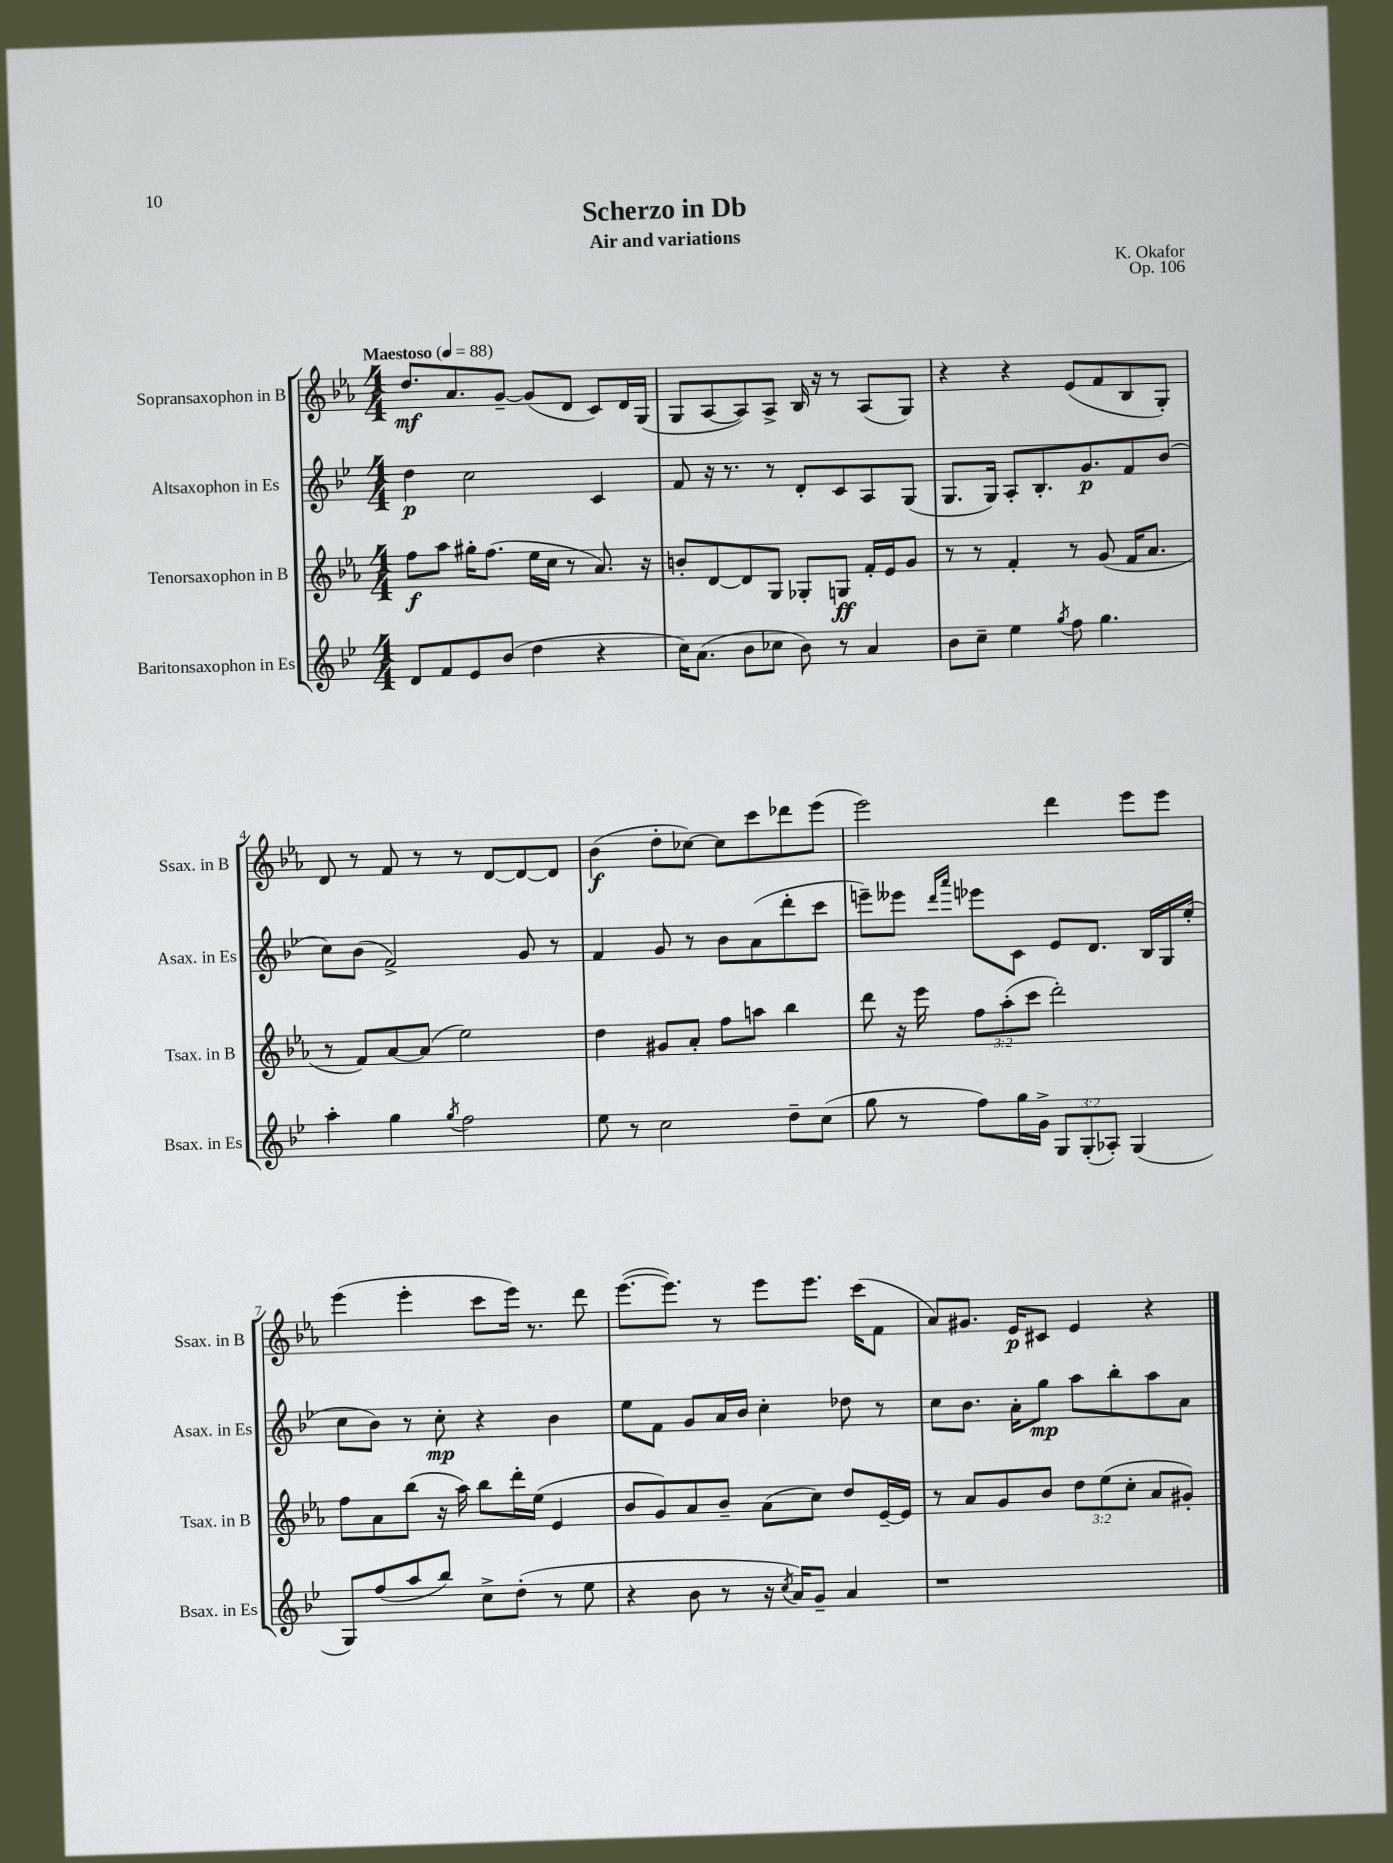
\header { title = "Scherzo in Db" composer = "K. Okafor" subtitle = "Air and variations" opus = "Op. 106" }
<<
\new StaffGroup <<
\new Staff = "s0" \with { instrumentName = "Sopransaxophon in B" shortInstrumentName = "Ssax. in B" } {
    \clef treble \key ees \major \numericTimeSignature \time 4/4 \tempo "Maestoso" 4 = 88
    d''8.\mf aes'8. g'8~-- g'8( d'8 c'8) d'16 g16( |
    g8 aes8~ aes8) aes8-> bes16 r16 r8 aes8( g8) |
    r4 r4 ees'8( f'8 bes8 g8-.) |
    d'8 r8 f'8 r8 r8 d'8~ d'8~ d'8 |
    bes'4\f( d''8-. ces''8~) ces''8 c'''8 des'''8 ees'''8( |
    ees'''2) d'''4 ees'''8 ees'''8 |
    ees'''4( ees'''4-. c'''8 ees'''16) r8. d'''8 |
    ees'''8.~( ees'''8.) r8 ees'''8 ees'''8. c'''16( f'8 |
    aes'8) gis'8. ees'16\p cis'8 ees'4 r4 \bar "|." |
}
\new Staff = "s1" \with { instrumentName = "Altsaxophon in Es" shortInstrumentName = "Asax. in Es" } {
    \clef treble \key bes \major \numericTimeSignature \time 4/4
    d''4\p c''2 c'4 |
    f'8 r16 r8. r8 d'8-. c'8 a8 g8( |
    g8. g16) a8-. bes8.-. g'8.\p f'8 bes'8( |
    c''8) bes'8( f'2->) g'8 r8 |
    f'4 g'8 r8 bes'8 a'8( d'''8-. c'''8 |
    e'''8--) eeses'''8 \grace { d'''16 a'''16 } ees'''8 c'8 ees'8 d'8. bes16 g16 ees''16-.( |
    c''8 bes'8) r8 c''8-.\mp r4 bes'4 |
    ees''8 f'8 g'8 a'16 bes'16 c''4-. des''8 r8 |
    c''8 bes'8. a'16-. g''8\mp a''8 bes''8-. a''8 a'8 \bar "|." |
}
\new Staff = "s2" \with { instrumentName = "Tenorsaxophon in B" shortInstrumentName = "Tsax. in B" } {
    \clef treble \key ees \major \numericTimeSignature \time 4/4 \override Staff.TupletNumber.text = #tuplet-number::calc-fraction-text
    f''8\f aes''8 gis''16-. f''8.( ees''16 c''16 r8 aes'8.) r16 |
    b'8-. d'8~ d'8 g8 ges8-. g8\ff f'16-. ees'16 g'8 |
    r8 r8 f'4-. r8 g'8( f'16 aes'8. |
    r8 f'8) aes'8~ aes'8( ees''2) |
    d''4 gis'8 aes'8-. f''8 a''8 bes''4 |
    d'''8 r16 ees'''16 \tuplet 3/2 { f''8 aes''8-.( c'''8 } d'''2-.) |
    f''8 aes'8 bes''8( r16 aes''16) bes''8 d'''16-. ees''16( ees'4 |
    bes'8 g'8) aes'8 bes'8-- aes'8( c''8) d''8 ees'16~-- ees'16 |
    r8 aes'8 g'8 bes'8 \tuplet 3/2 { d''8 ees''8( c''8-. } aes'8 gis'8-.) \bar "|." |
}
\new Staff = "s3" \with { instrumentName = "Baritonsaxophon in Es" shortInstrumentName = "Bsax. in Es" } {
    \clef treble \key bes \major \numericTimeSignature \time 4/4 \override Staff.TupletNumber.text = #tuplet-number::calc-fraction-text
    d'8 f'8 ees'8 bes'8( d''4 r4 |
    c''16) a'8.( bes'8 ces''8 bes'8) r8 a'4 |
    bes'8 c''8-- ees''4 \acciaccatura { g''8 } f''8 g''4. |
    a''4-. g''4 \acciaccatura { g''8 } f''2 |
    ees''8 r8 c''2 d''8-- c''8( |
    g''8 r8 f''8) g''16 g'16-> \tuplet 3/2 { g8 g8-.( aes8-.) } g4( |
    g8) f''8( a''8 bes''8) c''8-> d''8-.( r8 ees''8 |
    r4 bes'8 r8 r16 \acciaccatura { c''8 } a'16) g'8-- a'4 |
    r1 \bar "|." |
}
>>
>>
